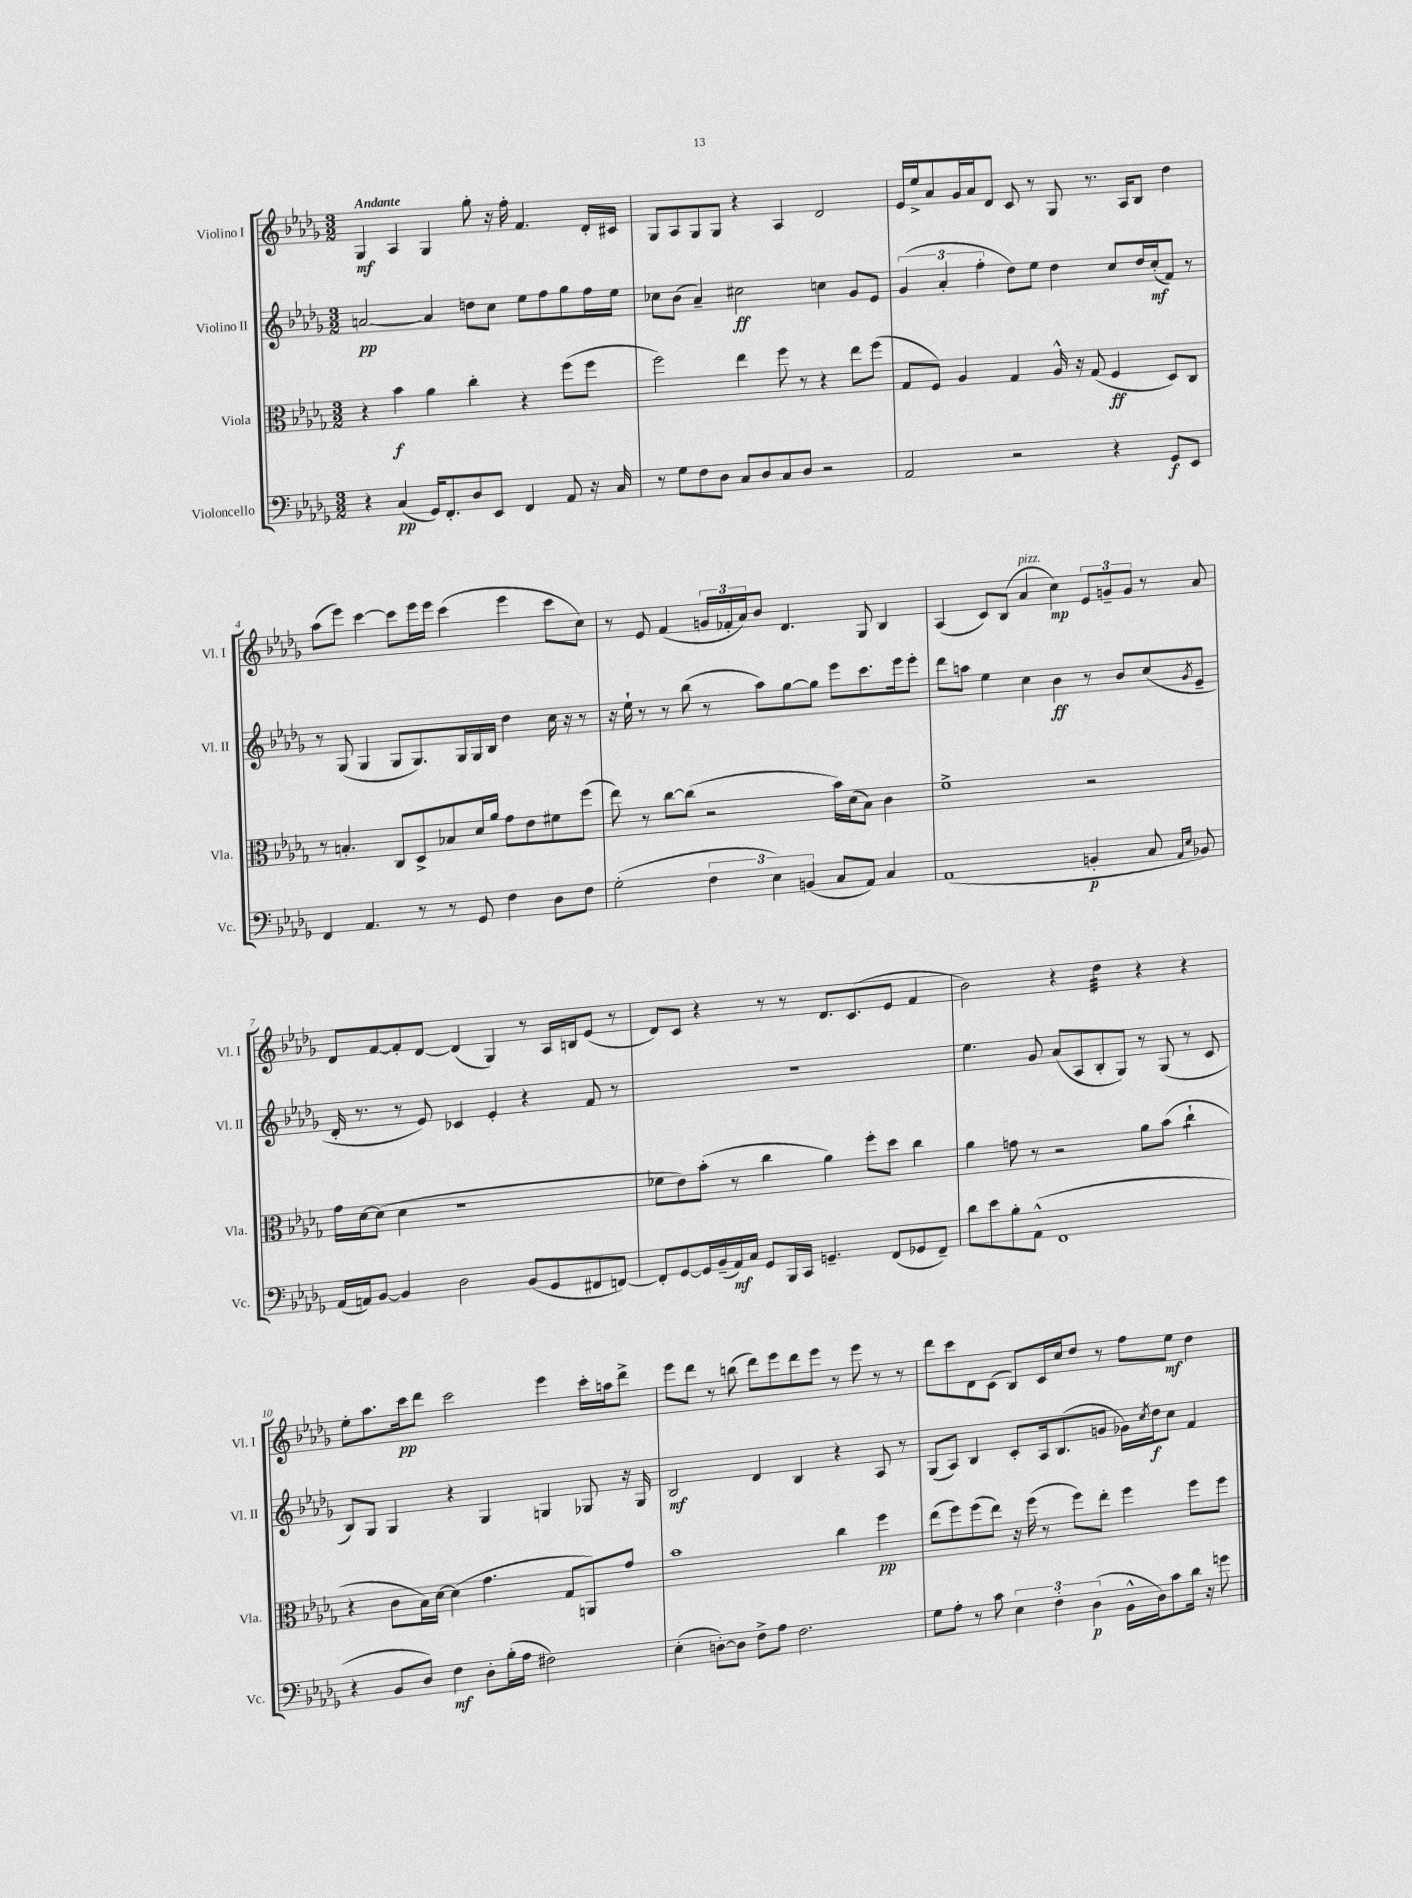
<<
\new StaffGroup <<
\new Staff = "s0" \with { instrumentName = "Violino I" shortInstrumentName = "Vl. I" } {
    \clef treble \key des \major \numericTimeSignature \time 3/2 \tempo "Andante"
    ges4\mf aes4 ges4 ges''8-. r16 f''16-. f'4. des'16-. cis'16 |
    ges8 aes8 ges8 ges8 r4 aes4 des'2 |
    ees'16 ees''16-> aes'8 ges'16 aes'16 des'8 c'8 r8 ges8 r8. aes16 bes8 des''4 |
    aes''8( ees'''8) c'''4~ c'''8 ees'''16 ees'''16 c'''4( ees'''4 c'''8 c''8) |
    r8 ees'8 f'4( \tuplet 3/2 { g'16 fes'16-. aes'16) } bes'8 des'4. ges8 bes4 |
    aes4( c'8) bes8( aes'4^\markup { \italic "pizz." } c''4\mp) \tuplet 3/2 { ees'8 g'8-- g'8 } r8 aes'8 |
    des'8 f'8~ f'8-. des'8~ des'4( ges4) r8 aes16 b16 ees'8( r8 |
    des'8) c'8 r4 r8 r8 des'8. c'8.( ees'8 f'4 |
    bes'2) r4 des''4:32 r4 r4 |
    ees''8-. aes''8. c'''16\pp des'''8 c'''2 ees'''4 c'''16-. a''16 des'''8-> |
    ees'''8 des'''8 r8 b''8( des'''8) ees'''8 des'''8 ees'''8 r8 ees'''8 r8 r8 |
    des'''8 c'''8 des'8 c'8( bes8) c'16 c''16 des''8 r8 f''8 ees''8\mf des''4 \bar "|." |
}
\new Staff = "s1" \with { instrumentName = "Violino II" shortInstrumentName = "Vl. II" } {
    \clef treble \key des \major \numericTimeSignature \time 3/2
    a'2~\pp a'4 d''8 c''8 ees''8 f''8 ges''8 f''16 ees''16 |
    ces''8 bes'8( aes'4--) cis''2\ff c''4 ges'8 ees'8 |
    \tuplet 3/2 { ges'4( aes'4-. f''4-. } des''8) ees''8 des''4 c''8 des''16 c''16-.\mf( f'8) r8 |
    r8 ges8( ges4 ges8 ges8.) ges16 ges16 bes16 des''4 c''16 r16 r8 |
    r16 ees''16-! r8 r8 bes''8( r8 aes''8) ges''8~ ges''8 ees'''8 c'''8. ees'''16 ees'''8-. |
    des'''8 a''8 ees''4 c''4 bes'4\ff r8 bes'8 c''8( \acciaccatura { ges'8 } ees'8-- |
    des'16-. r8. r8 ees'8) ces'4 ees'4-. r4 f'8 r8 |
    R1. |
    ees''4. ges'8 aes'8( aes8 bes8-. ges8) r8 ges8( r8 c'8 |
    bes8) ges8 ges4 r4 ges4 g4 ges8 r16 ges16 |
    bes2\mf des'4 bes4 r4 aes8 r8 |
    ges8( aes8) bes4 c'8-. aes16 bes8.( g'8 ges'16) \acciaccatura { c''8 } des''16\f c''8 f'4 \bar "|." |
}
\new Staff = "s2" \with { instrumentName = "Viola" shortInstrumentName = "Vla." } {
    \clef alto \key des \major \numericTimeSignature \time 3/2
    r4 bes'4\f aes'4 c''4-. r4 f''8( f''8 |
    f''2) ees''4 f''8 r8 r4 ees''8 f''8( |
    ges8 f8) aes4 ges4 aes16-^ r16 ges8( f4\ff des8) c8 |
    r8 b4.-. c8 des8-> bes8 des'16 aes'16 ges'8 ees'8 fis'8 f''8( |
    ees''8) r8 c''8~ c''8( r2 bes'16) des'16( bes8) c'4 |
    f'1-> r2 |
    ges'16 des'16~ des'8( des'4 r1 |
    fes'8 ees'8) bes'8-.( r8 c''4 aes'4) f''8-. des''8 c''4 |
    aes'4 g'8 r8 r2 aes'8 bes'8( c''4:8-! |
    r4 c'8 bes16) des'16~ des'4( ges'4. ges8 a,8) ges'8 |
    bes'1 c''4 f''4\pp |
    ees''8( f''8) f''8( ees''8) r16 f''16( r8 f''8) ees''8-. f''4 f''8 f''8 \bar "|." |
}
\new Staff = "s3" \with { instrumentName = "Violoncello" shortInstrumentName = "Vc." } {
    \clef bass \key des \major \numericTimeSignature \time 3/2
    r4 c4\pp( ges,16) f,8.-. des8 ees,8 f,4 aes,8 r16 c16 |
    r8 ges8 f8 des8 c8 des8 c8 des8 r2 |
    aes,2 r2 r4 ges,8\f ees,8 |
    f,4 aes,4. r8 r8 ges,8 f4 des8 f8 |
    ges2-.( \tuplet 3/2 { f4 ees4) b,4( } c8 aes,8) c4 |
    aes,1( b,4-.\p c8 \grace { aes,16 ees16 } bes,8) |
    aes,16( a,16) bes,8~ bes,4 des2 bes,8( ges,8 fis,8 f,8~) |
    f,8-. ges,8~ ges,16 bes,16--( aes,16\mf) c16 ges,8 bes,,16 c,16 g,4.-- f,8( ges,8 f,8--) |
    des'8 ees'8 bes8-. aes,8-^( f,1 |
    r4 bes,8 des8) f4\mf des8-. bes16-.( aes16 fis2) |
    ees4-.( d8~-.) d8 f8-> aes8 f2. |
    ges8 aes8-. r8 c'8 \tuplet 3/2 { ees4 f4-. des4\p( } bes,16-^ des16) c'8 des'16 r16 g'8 \bar "|." |
}
>>
>>
